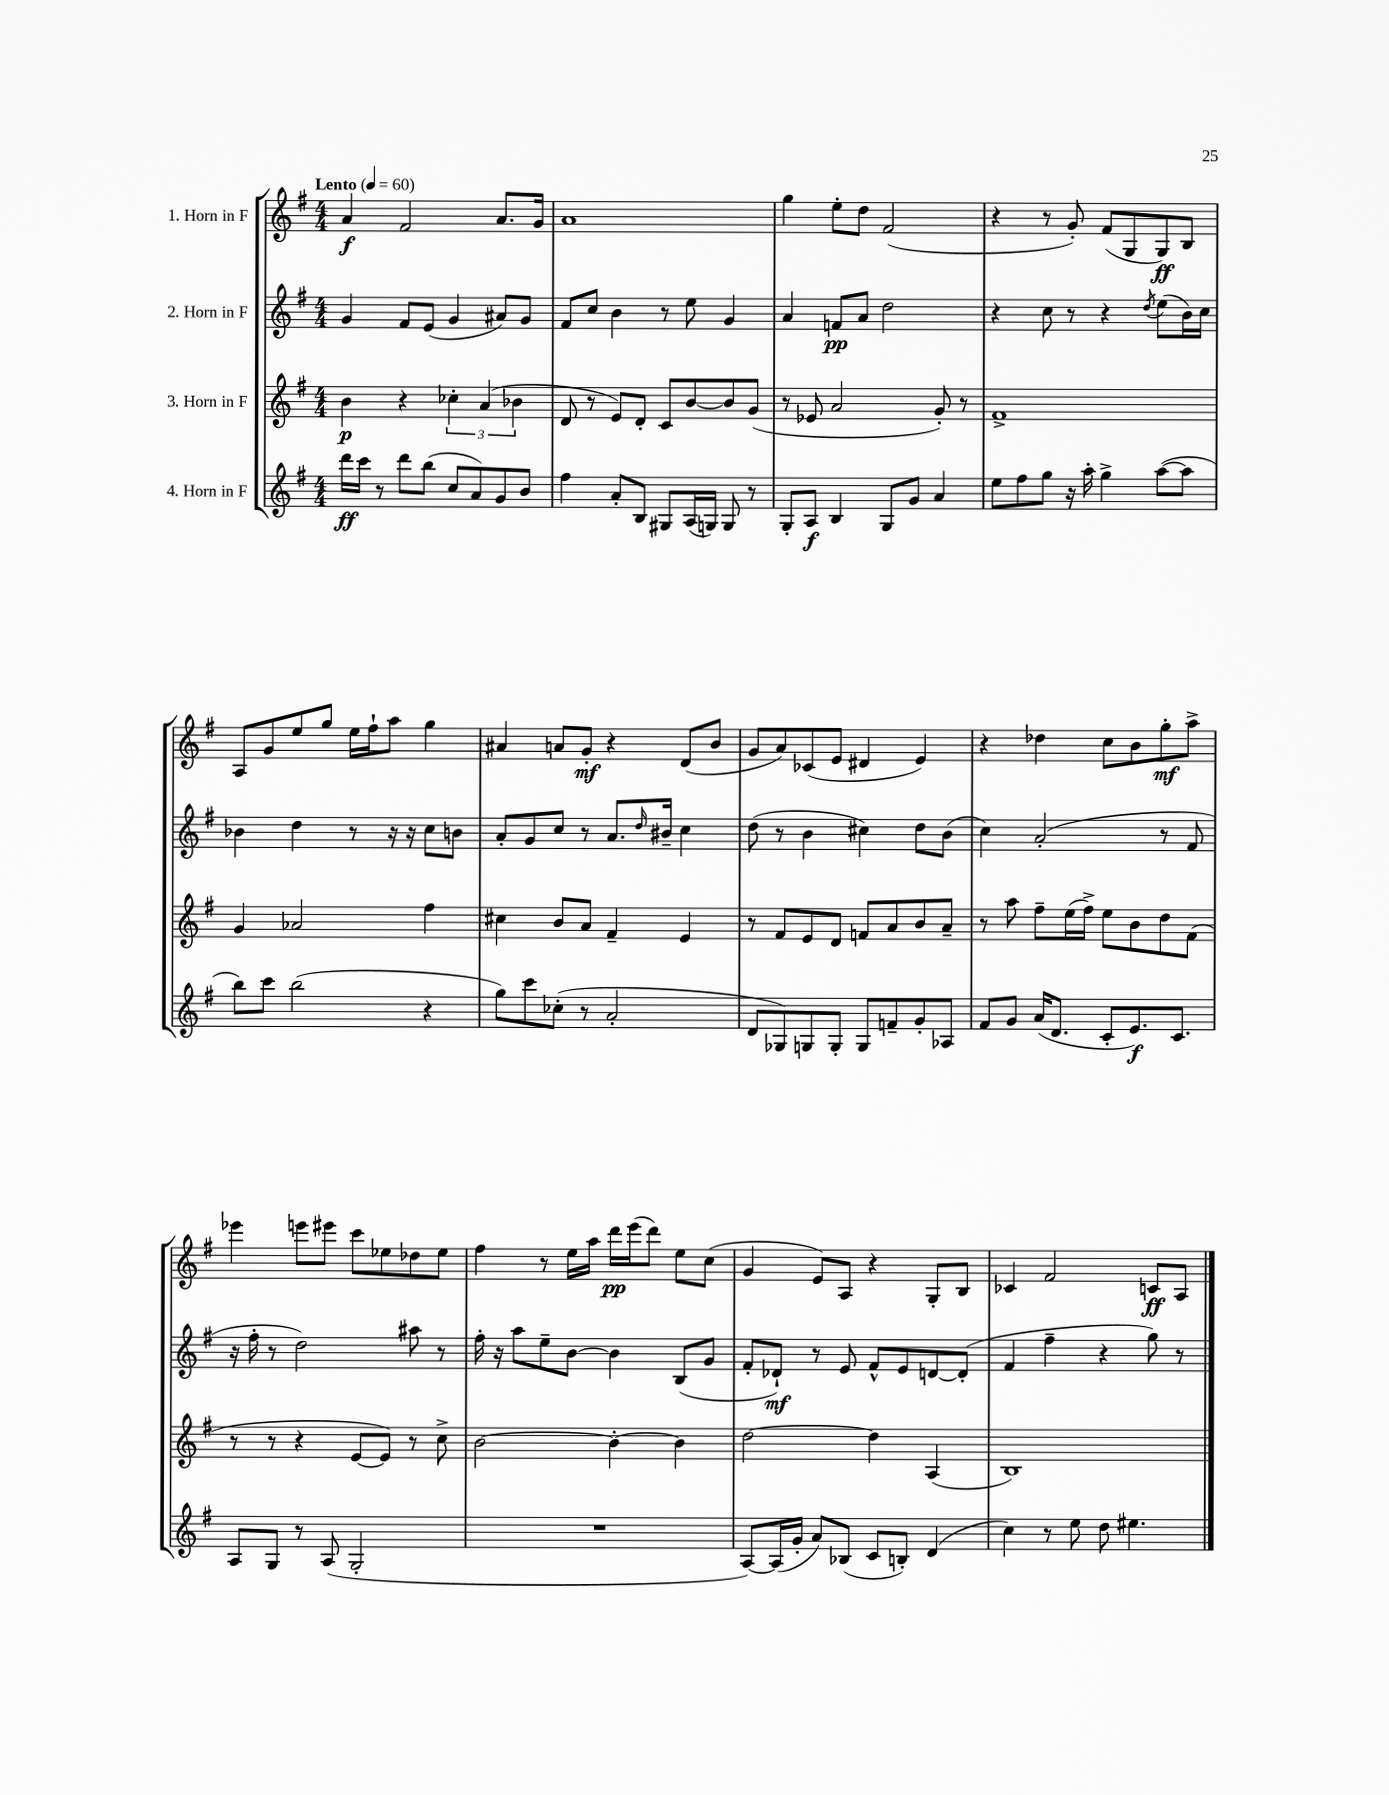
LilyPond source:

<<
\new StaffGroup <<
\new Staff = "s0" \with { instrumentName = "1. Horn in F" } {
    \clef treble \key g \major \numericTimeSignature \time 4/4 \tempo "Lento" 4 = 60
    a'4\f fis'2 a'8. g'16 |
    a'1 |
    g''4 e''8-. d''8 fis'2( |
    r4 r8 g'8-.) fis'8( g8 g8\ff) b8 |
    a8 g'8 e''8 g''8 e''16 fis''16-! a''8 g''4 |
    ais'4 a'8 g'8-.\mf r4 d'8( b'8 |
    g'8 a'8) ces'8( e'8 dis'4 e'4) |
    r4 des''4 c''8 b'8 g''8-.\mf a''8-> |
    ees'''4 e'''8 eis'''8 c'''8 ees''8 des''8 ees''8 |
    fis''4 r8 e''16 a''16 d'''16\pp e'''16( d'''8) e''8 c''8( |
    g'4 e'8) a8 r4 g8-. b8 |
    ces'4 fis'2 c'8\ff a8 \bar "|." |
}
\new Staff = "s1" \with { instrumentName = "2. Horn in F" } {
    \clef treble \key g \major \numericTimeSignature \time 4/4
    g'4 fis'8 e'8( g'4 ais'8) g'8 |
    fis'8 c''8 b'4 r8 e''8 g'4 |
    a'4 f'8\pp a'8 d''2 |
    r4 c''8 r8 r4 \acciaccatura { d''8 } e''8( b'16) c''16 |
    bes'4 d''4 r8 r16 r16 c''8 b'8 |
    a'8-. g'8 c''8 r8 a'8. \grace { d''16 } bis'16-- c''4 |
    d''8( r8 b'4 cis''4) d''8 b'8( |
    c''4) a'2-.( r8 fis'8 |
    r16 fis''16-. r8 d''2) ais''8 r8 |
    fis''16-. r16 a''8 e''8-- b'8~ b'4 b8( g'8 |
    fis'8-. des'8-!\mf) r8 e'8 fis'8-^ e'8 d'8~ d'8-.( |
    fis'4 fis''4-- r4 g''8) r8 \bar "|." |
}
\new Staff = "s2" \with { instrumentName = "3. Horn in F" } {
    \clef treble \key g \major \numericTimeSignature \time 4/4
    b'4\p r4 \tuplet 3/2 { ces''4-. a'4( bes'4 } |
    d'8 r8 e'8) d'8-. c'8 b'8~ b'8 g'8( |
    r8 ees'8 a'2 g'8-.) r8 |
    fis'1-> |
    g'4 aes'2 fis''4 |
    cis''4 b'8 a'8 fis'4-- e'4 |
    r8 fis'8 e'8 d'8 f'8 a'8 b'8 a'8-- |
    r8 a''8 fis''8-- e''16( fis''16->) e''8 b'8 d''8 fis'8( |
    r8 r8 r4 e'8~ e'8) r8 c''8-> |
    b'2~ b'4~-. b'4 |
    d''2~ d''4 a4( |
    b1) \bar "|." |
}
\new Staff = "s3" \with { instrumentName = "4. Horn in F" } {
    \clef treble \key g \major \numericTimeSignature \time 4/4
    d'''16\ff c'''16 r8 d'''8 b''8( c''8 a'8) g'8 b'8 |
    fis''4 a'8-. b8 gis8 a16( g16) g8 r8 |
    g8-. a8\f b4 g8 g'8 a'4 |
    e''8 fis''8 g''8 r16 a''16-. g''4-> a''8~( a''8 |
    b''8) c'''8 b''2( r4 |
    g''8) c'''8 ces''8-.( r8 a'2-. |
    d'8 ges8) g8 g8-. g8 f'8-- g'8-. aes8 |
    fis'8 g'8 a'16( d'8. c'8-. e'8.\f) c'8. |
    a8 g8 r8 a8( g2-. |
    R1 |
    a8~) a16( g'16-. a'8) bes8( c'8 b8-.) d'4( |
    c''4) r8 e''8 d''8 eis''4. \bar "|." |
}
>>
>>
\layout { \context { \Score \remove "Bar_number_engraver" } }
